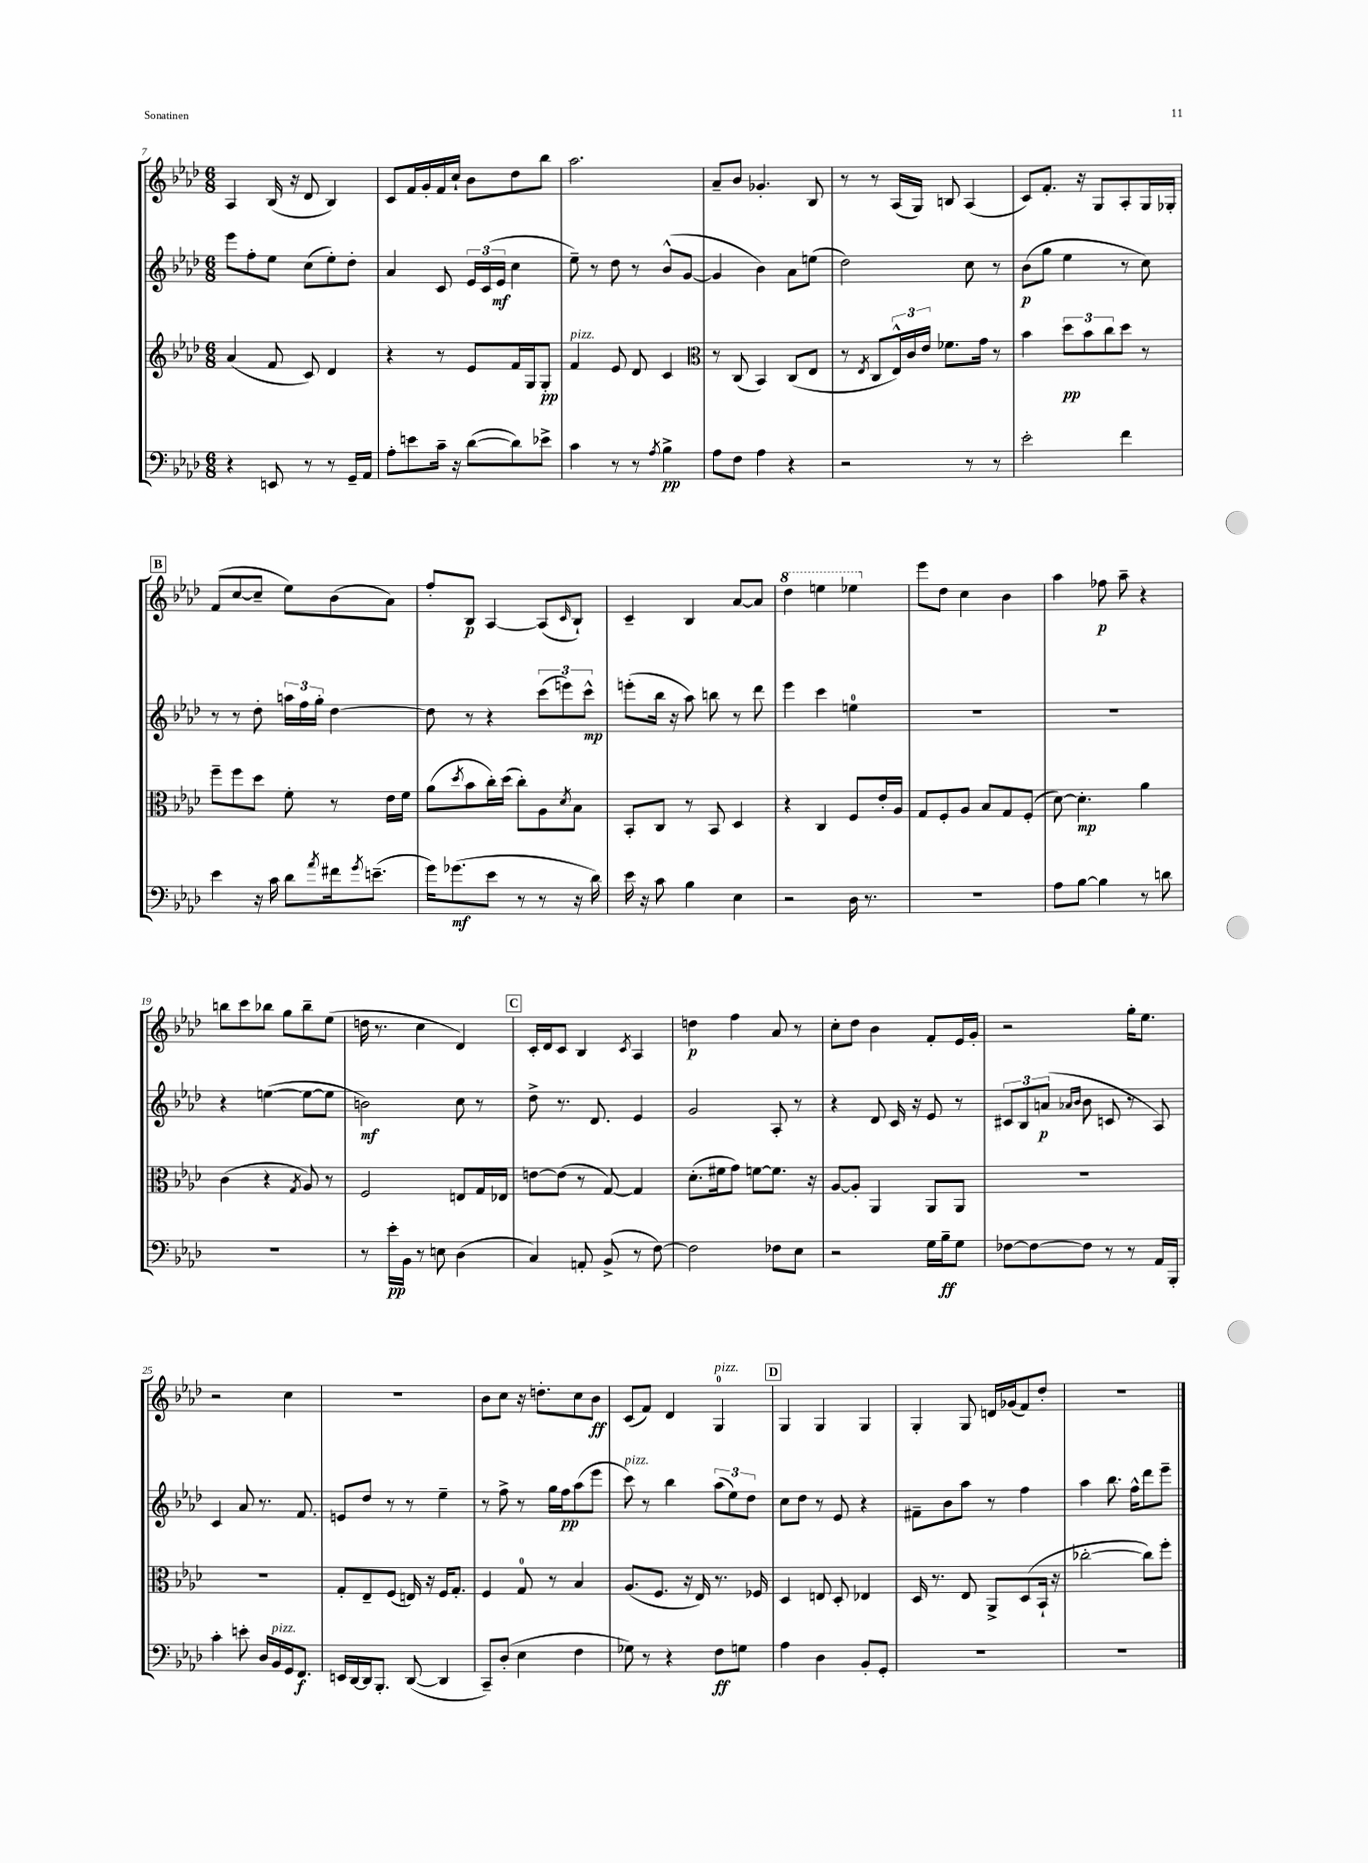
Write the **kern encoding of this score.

**kern	**kern	**kern	**kern
*staff4	*staff3	*staff2	*staff1
*clefF4	*clefG2	*clefG2	*clefG2
*k[b-e-a-d-]	*k[b-e-a-d-]	*k[b-e-a-d-]	*k[b-e-a-d-]
*M6/8	*M6/8	*M6/8	*M6/8
4r	(4a-	8eee-	4A-
.	.	8ff'	.
8EE	8f	8ee-	(16B-
.	.	.	16r
8r	8c)	(8cc	8d-
8r	4d-	8ee-')	4B-)
16GG~	.	8dd-'	.
16AA-	.	.	.
=	=	=	=
8A-'	4r	4a-	8c
8e	.	.	16f
.	.	.	16g'
16c~	8r	8c	16f
16r	.	.	16cc`
([8d-	8e-	24e-	8b-
.	.	(24c	.
.	.	24e-	.
8d-])	16f	4cc	8dd-
.	16G	.	.
8e-^	8G'	.	8bb-
=	=	=	=
4c	4f	8ee-~)	2.aa-
.	.	8r	.
8r	8e-	8dd-	.
8r	8d-	8r	.
8qA-	.	.	.
4B-^	4c	(8b-^^	.
.	.	[8g	.
=	=	=	=
*	*clefC3	*	*
8A-	8r	4g]	8a-~
8F	(8C	.	8b-
4A-	4BB-)	4b-)	4.g-'
4r	(8C	8a-	.
.	8E-	(8ee	8B-
=	=	=	=
2r	8r	2dd-)	8r
.	8qE-	.	.
.	8C	.	8r
.	24E-^^)	.	(16A-
.	24c	.	.
.	.	.	16G)
.	24e-	.	.
.	8.f-	.	8B
8r	.	8cc	(4A-
.	16g	.	.
8r	8r	8r	.
=	=	=	=
2e-'	4b-	(8b-	8c)
.	.	8gg	8.f'
.	12dd-	4ee-	.
.	.	.	16r
.	12b-	.	.
.	.	.	8G
.	12cc	.	.
4f	8dd-	8r	8A-'
.	8r	8cc)	16G
.	.	.	16G-'
=	=	=	=
4e-	8ff~	8r	(8f
.	8ff	8r	[8cc
16r	8dd-	8dd-'	8cc~]
16c	.	.	.
8d-	8f'	24aa	8ee-)
.	.	24ff	.
.	.	24gg'	.
8qa-	.	.	.
16f#	8r	[4dd-	(8b-
8qg	.	.	.
(8.e~	.	.	.
.	16e-	.	8a-)
.	16f	.	.
=	=	=	=
16g)	(8a-	8dd-]	8ff'
(8.g-	.	.	.
.	8qdd-	.	.
.	8b-	8r	8B-
8e-	16cc')	4r	[4A-
.	(16dd-	.	.
8r	8cc')	.	.
8r	8A-	(12ccc	(8A-]
.	.	12eee)	.
.	8qd-	.	16qqc
16r	8B-	.	8B-`)
.	.	12ccc^^	.
16d-)	.	.	.
=	=	=	=
16e-	8BB-'	(8eee'	4c~
16r	.	.	.
8c	8C	16bb-	.
.	.	16r	.
4B-	8r	8aa-)	4B-
.	8BB-	8bb	.
4E-	4D-	8r	[8a-
.	.	8ddd-	8a-]
=	=	=	=
2r	4r	4eee-	4ddd-
.	4C	4ccc	4eee
16D-	8F	4ee	4eee-
8.r	.	.	.
.	16e-'	.	.
.	16A-	.	.
=	=	=	=
2.r	8G	2.r	8eee-
.	8F'	.	8dd-
.	8A-	.	4cc
.	8B-	.	.
.	8G	.	4b-
.	(8F'	.	.
=	=	=	=
8A-	[8d-)	2.r	4aa-
[8B-	4.d-']	.	.
4B-]	.	.	8ff-
.	.	.	8aa-~
8r	4a-	.	4r
8d	.	.	.
=	=	=	=
2.r	(4c	4r	8bb
.	.	.	8ccc
.	4r	([4ee	8bb-
.	.	.	8gg
.	8qG	.	.
.	8A-)	8ee_	8bb-~
.	8r	8ee]	(8ee-
=	=	=	=
8r	2F	2b)	16dd
.	.	.	8.r
16e-'	.	.	.
16BB-	.	.	.
8r	.	.	4cc
8E	.	.	.
(4D-	8E	8cc	4d-)
.	16G	8r	.
.	16E-	.	.
=	=	=	=
4C)	[8e	8dd-^	16c'
.	.	.	16d-
.	(8e]	8.r	8c
8AA'	8r	.	4B-
.	.	8.d-	.
(8BB-^	[8G)	.	.
.	.	.	8qc
8r	4G]	4e-	4A-
[8F)	.	.	.
=	=	=	=
2F]	(8.d-'	2g	4dd
.	16f#	.	.
.	8g)	.	4ff
.	[8f	.	.
8F-	8.f]	8A-'	8a-
8E-	.	8r	8r
.	16r	.	.
=	=	=	=
2r	[8A-	4r	8cc'
.	8A-']	.	8dd-
.	4AA-	8d-	4b-
.	.	16c	.
.	.	16r	.
16G	8AA-	8e-	8f'
16B-~	.	.	.
8G	8AA-	8r	16e-
.	.	.	16g'
=	=	=	=
[8F-	2.r	12c#	2r
.	.	12B-	.
8F-_	.	.	.
.	.	(12a	.
.	.	16qqa-	.
.	.	16qqb-	.
8F-]	.	8b-	.
8r	.	8c	.
8r	.	8r	16gg'
.	.	.	8.ee-
16AA-	.	8A-)	.
16BBB-'	.	.	.
=	=	=	=
4c'	2.r	4c	2r
8e'	.	8a-	.
16D-	.	8.r	.
16BB-	.	.	.
16GG	.	.	4cc
8.FF	.	8.f	.
=	=	=	=
16EE	8G'	8e	2.r
[16DD-	.	.	.
16DD-]	8E-~	8dd-	.
8.BBB-'	.	.	.
.	(8F	8r	.
([8DD-	16E)	8r	.
.	16r	.	.
4DD-]	16F	4ee-~	.
.	8.G'	.	.
=	=	=	=
8CC~)	4F	8r	8b-
(8D-'	.	8ff^	8cc
4E-	8G	8r	16r
.	.	.	8.dd'
.	8r	16gg	.
.	.	16ff	.
4F	4B-	(8aa-	8cc
.	.	8eee-	8b-
=	=	=	=
8G-)	(8.A-	8ccc)	(8c
8r	.	8r	8f)
.	8.F	.	.
4r	.	4bb-	4d-
.	16r	.	.
.	16E-)	.	.
8F	8.r	(12aa-	4G
.	.	12ee-)	.
8G	.	.	.
.	.	12dd-	.
.	16F-	.	.
=	=	=	=
4A-	4D-	8cc	4G
.	.	8dd-	.
4D-	8E	8r	4G
.	8D-'	8e-	.
8BB-'	4E-	4r	4G
8GG'	.	.	.
=	=	=	=
2.r	16D-	8f#~	4G'
.	8.r	.	.
.	.	8b-	.
.	8E-	8aa-	8G
.	8AA-^	8r	16d
.	.	.	(16g-
.	(8D-	4ff	8f)
.	16BB-`	.	8dd-'
.	16r	.	.
=	=	=	=
2.r	[2cc-'	4aa-	2.r
.	.	8.bb-	.
.	.	16ff^^	.
.	8cc-])	8ddd-	.
.	8ff'	8eee-~	.
==	==	==	==
*-	*-	*-	*-
